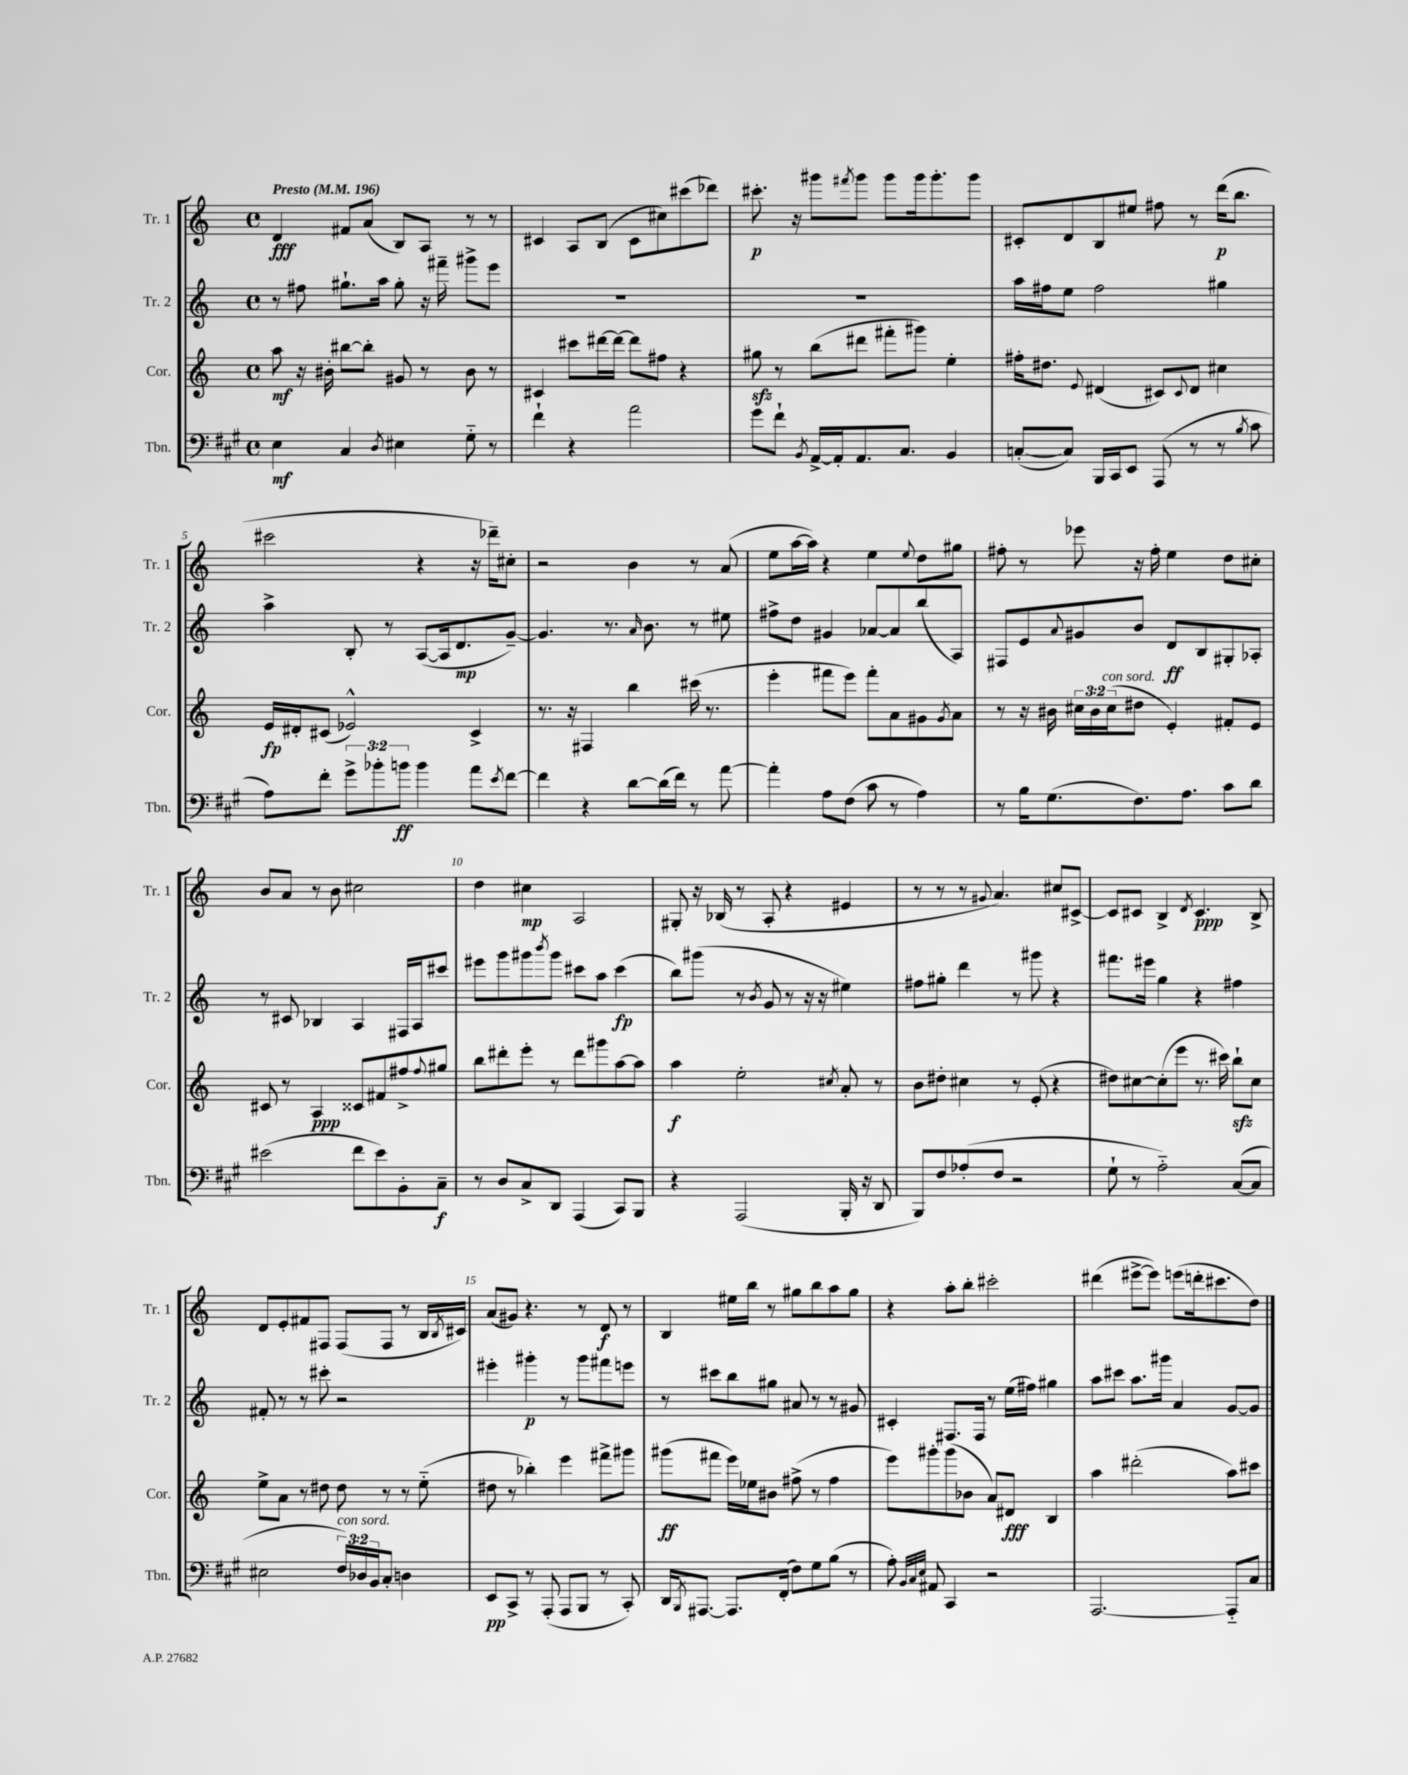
<<
\new StaffGroup <<
\new Staff = "s0" \with { instrumentName = "Tr. 1" shortInstrumentName = "Tr. 1" } {
    \clef treble \key c \major \defaultTimeSignature \time 4/4 \tempo "Presto" 4 = 196
    d'4\fff fis'8 a'8( b8) a8 r8 r8 |
    cis'4 a8 b8( cis'8 cis''8) cis'''8( des'''8) |
    cis'''8.-.\p r16 gis'''8 \acciaccatura { fis'''8 } gis'''8 gis'''8 gis'''16 gis'''8.-. gis'''8 |
    cis'8-. d'8 b8 eis''8 fis''8 r8 d'''16\p( b''8. |
    cis'''2 r4 r16 des'''16--) cis''8-. |
    r2 b'4 r8 a'8( |
    e''8 a''16~ a''16) r4 e''4 \appoggiatura { e''8 } d''8 gis''8 |
    fis''8-. r8 ees'''8 r16 fis''16-. e''4 d''8 cis''8-. |
    b'8 a'8 r8 b'8 cis''2 |
    d''4 cis''4\mp a2 |
    gis8-. r16 bes16( r8 a8-. r4 eis'4 |
    r8 r8 r8 \appoggiatura { gis'8 } a'4.) cis''8 cis'8~-> |
    cis'8 cis'8 b4-> \acciaccatura { d'8 } cis'4.\ppp b8-> |
    d'8 e'8-. fis'8 fis8 fis8( fis8 r8 b16 \acciaccatura { b8 } cis'16) |
    a'8( gis'8) r4. r8 d'8\f r8 |
    b4 eis''16 b''16 r8 gis''8 b''8 a''8 gis''8 |
    r4 a''8-. b''8-. cis'''2-. |
    dis'''4( eis'''8~-> eis'''8) e'''8( d'''16-. cis'''8. d''8) \bar "|." |
}
\new Staff = "s1" \with { instrumentName = "Tr. 2" shortInstrumentName = "Tr. 2" } {
    \clef treble \key c \major \defaultTimeSignature \time 4/4
    r8 fis''8 gis''8.-! a''16 gis''8-. r16 fis'''16-- gis'''8-> e'''8 |
    R1 |
    R1 |
    a''16 fis''16 e''8 fis''2 gis''4 |
    a''4-> b8-. r8 a8~( a16 d'8.\mp g'8~--) |
    g'4. r8. \grace { a'16 } b'8. r8 eis''8 |
    fis''8-> d''8 gis'4 aes'8~ aes'8 b''8( a8) |
    fis8 e'8 \appoggiatura { a'8 } gis'8 b'8 d'8\ff b8 gis8-. aes8-. |
    r8 cis'8 bes4 a4 fis16 a16 cis'''8 |
    eis'''8 g'''8 gis'''8 \acciaccatura { b'''8 } gis'''8 cis'''8 a''8 cis'''4\fp( |
    b''8) gis'''8( r8 \acciaccatura { b'8 } g'8 r8 r16 r16 eis''4) |
    fis''8 gis''8-. d'''4 r8 gis'''8 r4 |
    fis'''8. eis'''16 g''4 r4 fis''4 |
    fis'8-. r8 r8 cis'''8-. r2 |
    eis'''4-. gis'''4-.\p r8 gis'''8 fis'''8 e'''8 |
    r8 cis'''8 b''8 gis''8 ais'8 r8 r8 gis'8 |
    cis'4-. fis8. fis16 r8 e''16( fis''16) gis''4 |
    a''8 cis'''8 a''8. gis'''16 a'4 g'8~ g'8 \bar "|." |
}
\new Staff = "s2" \with { instrumentName = "Cor." shortInstrumentName = "Cor." } {
    \clef treble \key c \major \defaultTimeSignature \time 4/4 \override Staff.TupletNumber.text = #tuplet-number::calc-fraction-text
    a''8\mf r16 bis'16-. bis''8~ bis''8-. gis'8 r8 bis'8 r8 |
    cis'4 cis'''8 dis'''16~ dis'''16~ dis'''8 fis''8 r4 |
    gis''8\sfz r8 b''8( dis'''8 fis'''8-. gis'''8) e''4-. |
    fis''16-. dis''8. \appoggiatura { e'8 } dis'4( cis'8) \appoggiatura { cis'8 } dis'8 cis''4 |
    e'16\fp dis'16-. cis'8( ees'2-^) cis'4-> |
    r8. r16 fis4 b''4 cis'''16( r8. |
    e'''4-. fis'''8 e'''8) fis'''8-. a'8 gis'8 \acciaccatura { gis'8 } a'8 |
    r8 r16 bis'16 \tuplet 3/2 { cis''16 bis'16 cis''16^\markup { \italic "con sord." }( } dis''8 e'4-.) fis'8-. e'8 |
    cis'8 r8 a4\ppp cisis'8 fis'8 fis''8-> \appoggiatura { fis''8 } gis''8 |
    b''8 dis'''8-. e'''8-. r8 dis'''8 gis'''8 a''8~ a''8 |
    a''4\f e''2-. \acciaccatura { cis''8 } a'8-. r8 |
    b'8 dis''8-. cis''4 r8 e'8-.( r4 |
    dis''8) cis''8~ cis''8-.( e'''8 r8. cis'''16) b''8-!\sfz cis''8 |
    e''8-> a'8 r8 dis''8 dis''8 r8 r8 e''8-_( |
    dis''8 r8 bes''4-.) e'''4 fis'''8-> gis'''8 |
    gis'''8\ff( fis'''8 e'''16) ees''16 bis'8 fis''8->( r8 fis''4 |
    e'''8) gis'''8-. gis'''8( bes'8 a'8) dis'8\fff b4 |
    a''4 dis'''2-.( a''8) cis'''8 \bar "|." |
}
\new Staff = "s3" \with { instrumentName = "Tbn." shortInstrumentName = "Tbn." } {
    \clef bass \key a \major \defaultTimeSignature \time 4/4 \override Staff.TupletNumber.text = #tuplet-number::calc-fraction-text
    e4\mf cis4 \acciaccatura { d8 } eis4 gis8-_ r8 |
    fis'4-! r4 a'2 |
    gis'8 fis'8-! \acciaccatura { b,8 } a,16~-> a,16-. a,8. cis8. b,4 |
    c8~-.( c8) b,,16 cis,16 e,8 a,,8( r8 r8 \acciaccatura { b8 } cis'8 |
    a8) fis'8-. \tuplet 3/2 { gis'8-> bes'8-. b'8\ff } b'4 a'8 \acciaccatura { e'8 } fis'8~ |
    fis'4 r4 d'8~ d'16( fis'16) r8 a'8~ |
    a'4-. a8 fis8( cis'8 r8 a4) |
    r8 b16 gis8.( fis8.) a8. cis'8 d'8 |
    eis'2( fis'8 eis'8) b,8-. cis8--\f |
    r8 d8 cis8-> d,8 a,,4( cis,8) b,,8 |
    r4 a,,2( b,,16-. r16 d,8 |
    b,,8) fis8 aes8-.( fis8 r2 |
    gis8-! r8 a2-_) cis8~( cis8 |
    eis2 \tuplet 3/2 { fis16^\markup { \italic "con sord." }) des16 b,16 } cis8-. d4 |
    e,8\pp cis,8-> r8 a,,8-.( a,,8 b,,8 r8 cis,8-.) |
    d,16 \acciaccatura { b,,8 } ais,,8.~ ais,,8. fis,16-.( fis8) gis8 b8( r8 |
    a8-.) \grace { b,32 cis32 e32 } ais,8 cis,4 r2 |
    a,,2.~ a,,8-_ cis8 \bar "|." |
}
>>
>>
\layout { \context { \Score \override BarNumber.break-visibility = ##(#f #t #t) barNumberVisibility = #(every-nth-bar-number-visible 5) } }
